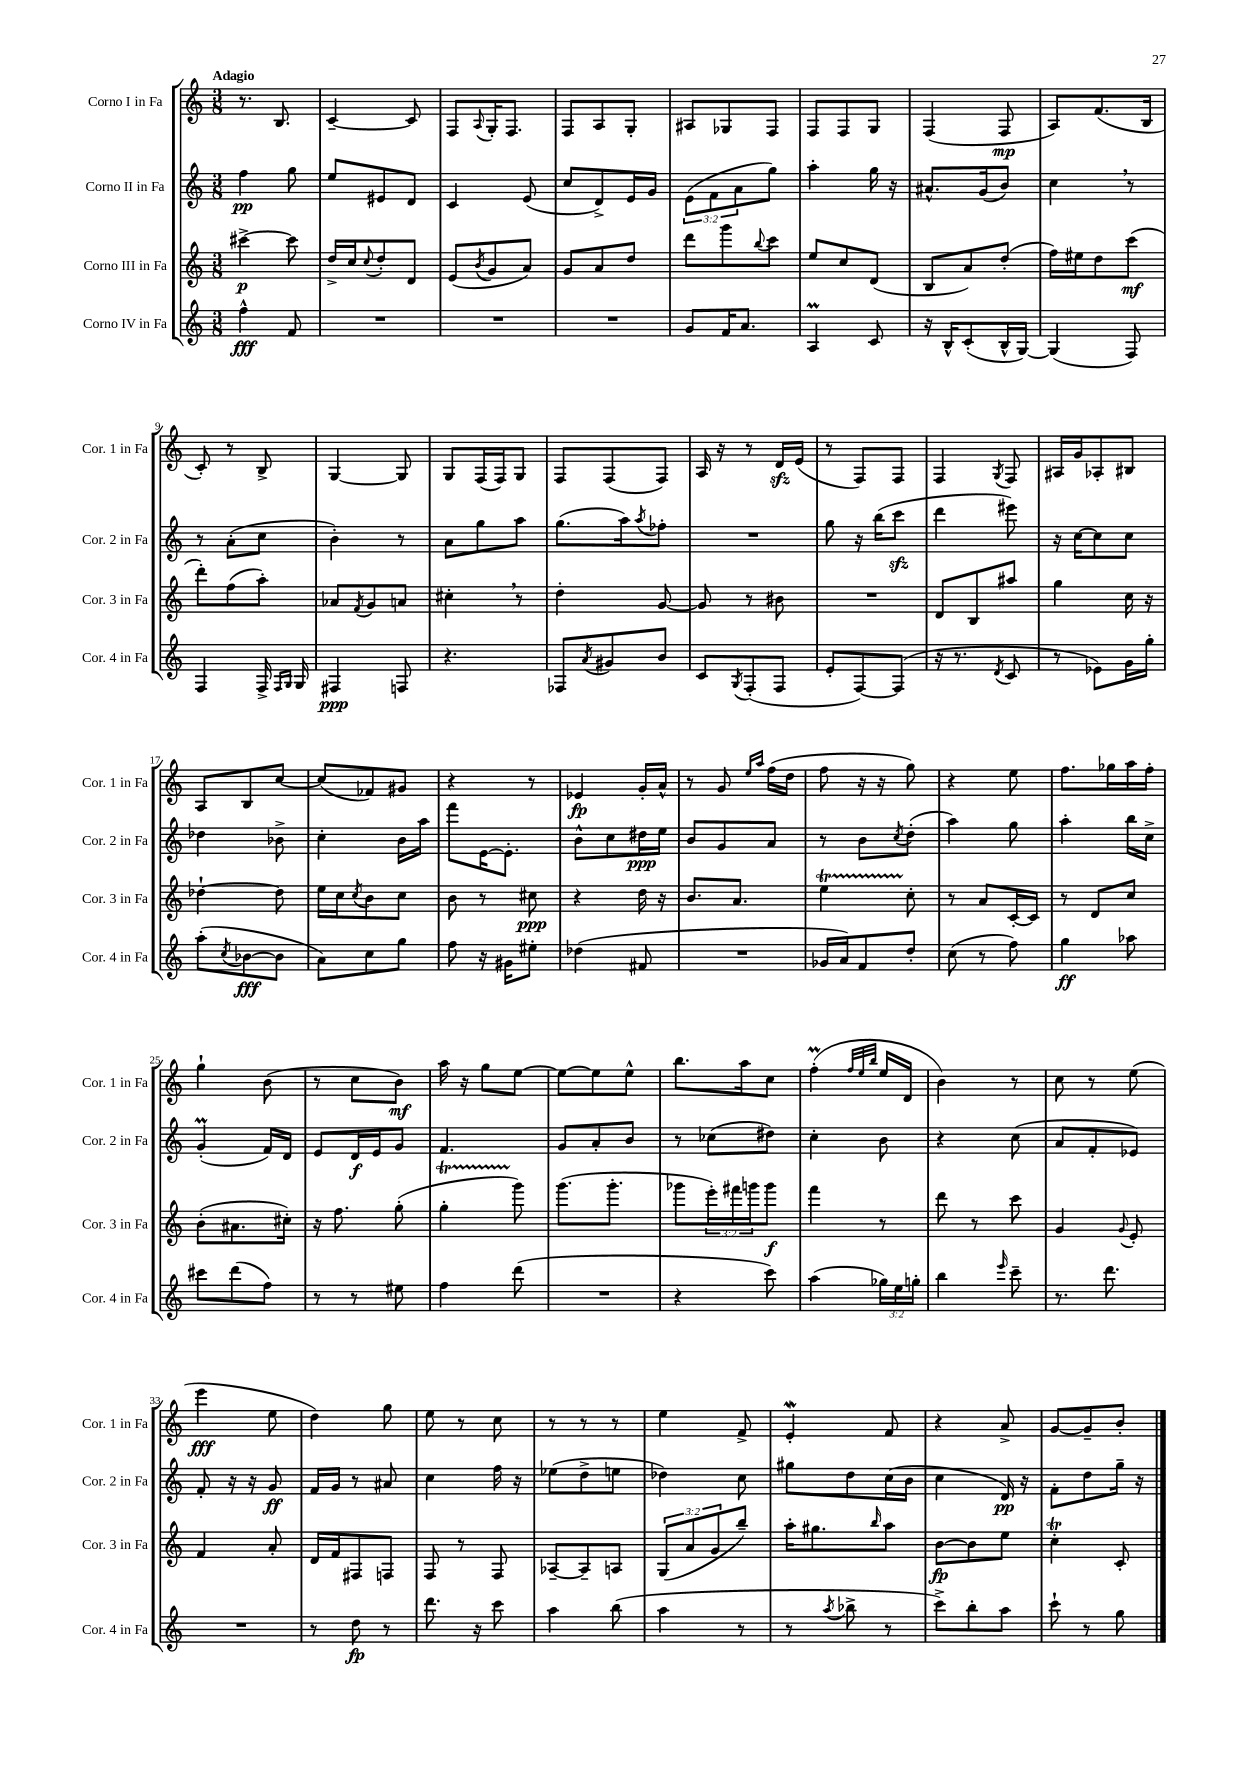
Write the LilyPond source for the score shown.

<<
\new StaffGroup <<
\new Staff = "s0" \with { instrumentName = "Corno I in Fa" shortInstrumentName = "Cor. 1 in Fa" } {
    \clef treble \key c \major \numericTimeSignature \time 3/8 \tempo "Adagio"
    r8. b8. |
    c'4~-- c'8 |
    f8 \appoggiatura { a8 } g16-. f8. |
    f8 a8 g8-. |
    ais8 ges8 f8 |
    f8 f8 g8 |
    f4( f8\mp |
    a8) f'8.( b16 |
    c'8-.) r8 b8-> |
    g4~ g8 |
    g8 f16( f16) g8 |
    f8 f8( f8) |
    a16 r16 r8 d'16\sfz e'16( |
    r8 f8) f8 |
    f4 \acciaccatura { g8 } f8 |
    ais16 g'16 aes8-. bis8 |
    a8 b8 c''8~ |
    c''8( fes'8) gis'8 |
    r4 r8 |
    ees'4\fp g'16-. a'16-^ |
    r8 g'8 \grace { e''16 a''16 } f''16( d''16 |
    f''8 r16 r16 g''8) |
    r4 e''8 |
    f''8. ges''16 a''16 f''16-. |
    g''4-! b'8( |
    r8 c''8 b'8\mf) |
    a''16 r16 g''8 e''8~ |
    e''8~ e''8 e''8-^ |
    b''8. a''16 c''8 |
    f''4-.\prall( \grace { f''32 e''32 b''32 } e''16 d'16 |
    b'4) r8 |
    c''8 r8 e''8( |
    e'''4\fff e''8 |
    d''4) g''8 |
    e''8 r8 c''8 |
    r8 r8 r8 |
    e''4 f'8-> |
    e'4-.\mordent f'8 |
    r4 a'8-> |
    g'8~ g'8-- b'8-. \bar "|." |
}
\new Staff = "s1" \with { instrumentName = "Corno II in Fa" shortInstrumentName = "Cor. 2 in Fa" } {
    \clef treble \key c \major \numericTimeSignature \time 3/8 \override Staff.TupletNumber.text = #tuplet-number::calc-fraction-text
    f''4\pp g''8 |
    e''8 eis'8 d'8 |
    c'4 e'8( |
    c''8 d'8->) e'16 g'16 |
    \tuplet 3/2 { e'8( f'8 a'8 } g''8) |
    a''4-. g''16 r16 |
    ais'8.-^ g'16( b'8) |
    c''4 \breathe r8 |
    r8 a'8-.( c''8 |
    b'4-.) r8 |
    a'8 g''8 a''8 |
    g''8.( a''16) \acciaccatura { a''8 } fes''8-. |
    R4. |
    g''8 r16 b''16( c'''8\sfz |
    d'''4 eis'''8) |
    r16 c''16~ c''8 c''8 |
    des''4 bes'8-> |
    c''4-. b'16 a''16 |
    f'''8 e'16~ e'8.-. |
    b'8-^ c''8 dis''16\ppp e''16 |
    b'8 g'8 a'8 |
    r8 b'8 \acciaccatura { c''8 } d''8-.( |
    a''4) g''8 |
    a''4-. b''16 c''16-> |
    g'4-.\prall( f'16) d'16 |
    e'8 d'16\f e'16 g'8 |
    f'4. |
    g'8 a'8-. b'8 |
    r8 ces''8( dis''8) |
    c''4-. b'8 |
    r4 c''8( |
    a'8 f'8-. ees'8) |
    f'8-. r16 r16 g'8\ff |
    f'16 g'16 r8 ais'8 |
    c''4 f''16 r16 |
    ees''8( d''8-> e''8 |
    des''4) c''8 |
    gis''8 d''8 c''16( b'16 |
    c''4 d'16\pp) r16 |
    f'8-. d''8 g''16-- r16 \bar "|." |
}
\new Staff = "s2" \with { instrumentName = "Corno III in Fa" shortInstrumentName = "Cor. 3 in Fa" } {
    \clef treble \key c \major \numericTimeSignature \time 3/8 \override Staff.TupletNumber.text = #tuplet-number::calc-fraction-text
    cis'''4~->\p cis'''8 |
    d''16-> c''16 \appoggiatura { c''8 } d''8-. d'8 |
    e'8( \acciaccatura { b'8 } g'8 a'8) |
    g'8 a'8 d''8 |
    d'''8 g'''8 \appoggiatura { b''8 } c'''8 |
    e''8 c''8 d'8( |
    b8 a'8) d''8-.( |
    f''16) eis''16 d''8 c'''8\mf( |
    d'''8-.) f''8( a''8-.) |
    aes'8 \acciaccatura { f'8 } g'8 a'8 |
    cis''4-. \breathe r8 |
    d''4-. g'8~ |
    g'8 r8 bis'8 |
    R4. |
    d'8 b8 ais''8 |
    g''4 c''16 r16 |
    des''4~-! des''8 |
    e''16 c''16 \acciaccatura { c''8 } b'8 c''8 |
    b'8 r8 cis''8\ppp |
    r4 d''16 r16 |
    b'8. a'8. |
    e''4\startTrillSpan c''8-.\stopTrillSpan |
    r8 a'8 c'16~-. c'16 |
    r8 d'8 c''8 |
    b'8-.( ais'8. cis''16-.) |
    r16 f''8. g''8-.( |
    g''4-.\startTrillSpan g'''8\stopTrillSpan) |
    g'''8.( g'''8.-. |
    ges'''8 \tuplet 3/2 { e'''16-.) fis'''16 g'''16 } g'''8\f |
    f'''4 r8 |
    d'''8 r8 c'''8 |
    g'4 \appoggiatura { g'8 } e'8-. |
    f'4 a'8-. |
    d'16 f'16 fis8 f8 |
    f8 r8 f8 |
    aes8~-- aes8-- a8 |
    \tuplet 3/2 { g8( a'8 g'8 } b''8--) |
    a''16-. gis''8. \grace { b''16 } a''8 |
    b'8~\fp b'8 e''8 |
    c''4-.\trill c'8-. \bar "|." |
}
\new Staff = "s3" \with { instrumentName = "Corno IV in Fa" shortInstrumentName = "Cor. 4 in Fa" } {
    \clef treble \key c \major \numericTimeSignature \time 3/8 \override Staff.TupletNumber.text = #tuplet-number::calc-fraction-text
    f''4-^\fff f'8 |
    R4. |
    R4. |
    R4. |
    g'8 f'16 a'8. |
    a4\prall c'8 |
    r16 b16-^ c'8-.( b16-^ g16~) |
    g4( f8) |
    f4 f16-> \grace { f16 g16 } g16 |
    fis4\ppp f8 |
    r4. |
    fes8 \acciaccatura { a'8 } gis'8 b'8 |
    c'8 \acciaccatura { g8 } f8-.( f8 |
    e'8-. f8~) f8( |
    r16 r8. \acciaccatura { d'8 } c'8 |
    r8 ees'8) g'16 g''16-. |
    a''8-.( \acciaccatura { c''8 } bes'8~\fff bes'8 |
    a'8) c''8 g''8 |
    f''8 r16 gis'16 eis''8-. |
    des''4( fis'8 |
    R4. |
    ges'16 a'16) f'8 d''8-. |
    c''8( r8 f''8) |
    g''4\ff aes''8 |
    cis'''8 d'''8( f''8) |
    r8 r8 eis''8 |
    f''4 d'''8( |
    R4. |
    r4 c'''8) |
    a''4( \tuplet 3/2 { ges''16) e''16 g''16-. } |
    b''4 \grace { e'''16 } c'''8-- |
    r8. d'''8. |
    R4. |
    r8 d''8\fp r8 |
    d'''8. r16 c'''8 |
    a''4 b''8( |
    a''4 r8 |
    r8 \acciaccatura { a''8 } bes''8-> r8 |
    c'''8->) b''8-. a''8 |
    c'''8-! r8 g''8 \bar "|." |
}
>>
>>
